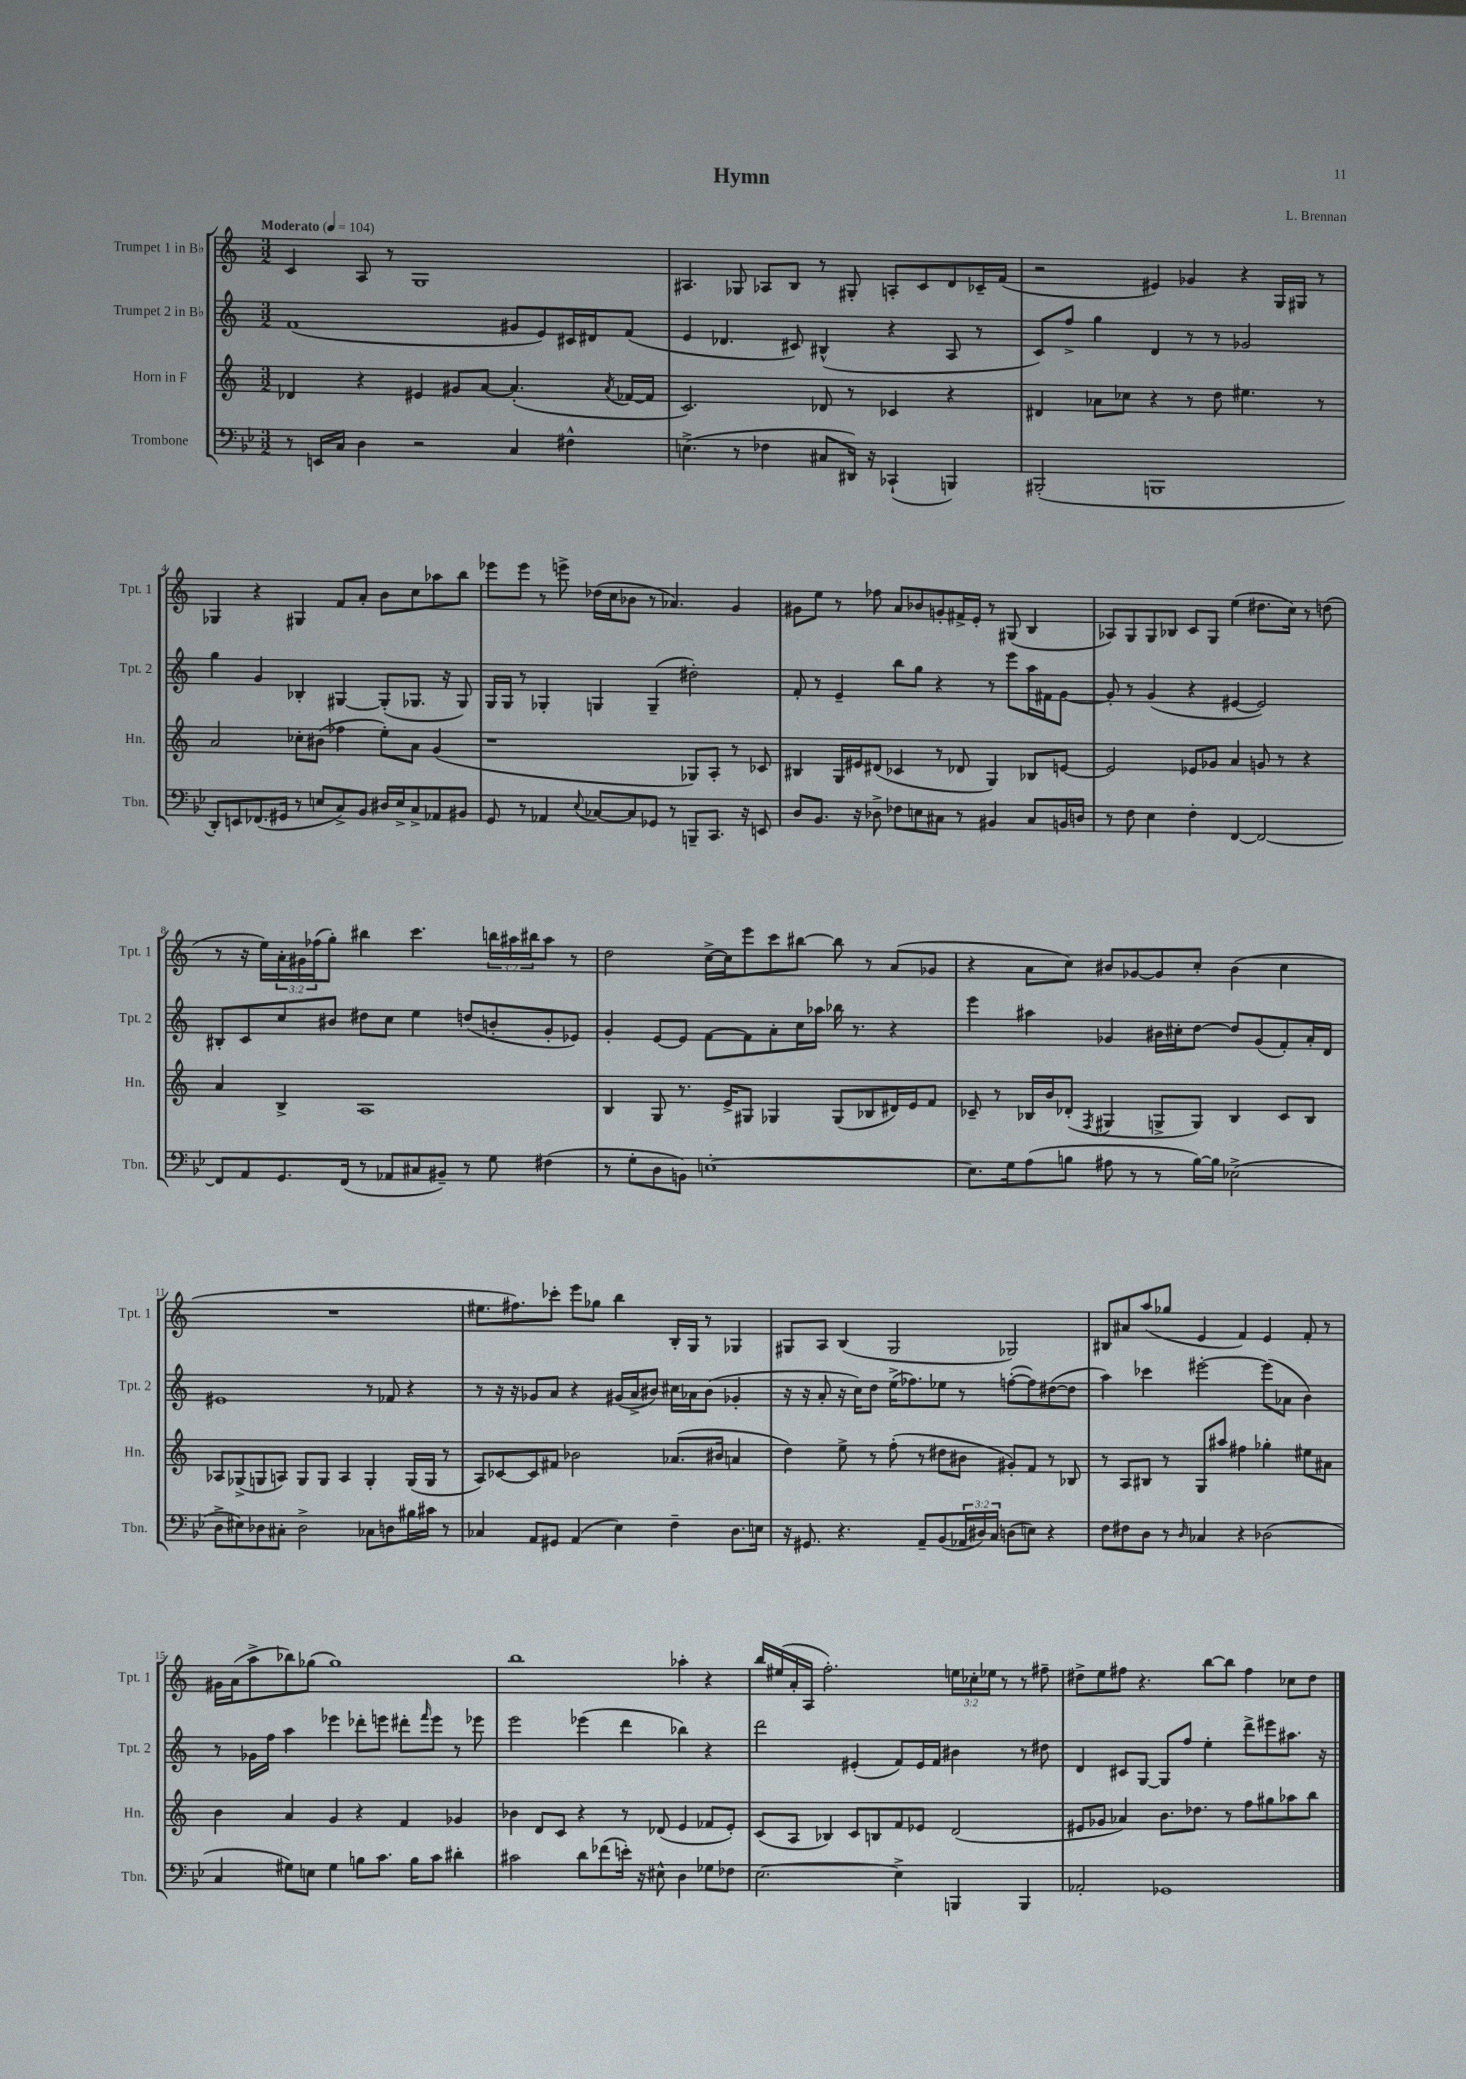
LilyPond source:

\header { title = "Hymn" composer = "L. Brennan" }
<<
\new StaffGroup <<
\new Staff = "s0" \with { instrumentName = "Trumpet 1 in Bb" shortInstrumentName = "Tpt. 1" } {
    \clef treble \key c \major \numericTimeSignature \time 3/2 \override Staff.TupletNumber.text = #tuplet-number::calc-fraction-text \tempo "Moderato" 4 = 104
    c'4 a8 r8 g1 |
    ais4. ges8 aes8 b8 r8 gis8-. a8-. c'8 d'8 ces'16-- f'16( |
    r2 eis'4) ges'4 r4 g16 gis16 r8 |
    ges4 r4 gis4 f'8 a'8-. b'8 c''8 aes''8 b''8 |
    ees'''8 ees'''8 r8 e'''8-> des''16( c''16 bes'8 r8 aes'4.) g'4 |
    gis'8 e''8 r8 fes''8 a'8 bes'8 g'8-. fis'16-> e'16-. r8 gis8( b4 |
    aes8) g8 g8 bes8 c'8 g8 e''4( dis''8. c''16) r8 d''8( |
    r8 r16 e''16) \tuplet 3/2 { a'16-. gis'16 fes''16( } g''8-.) bis''4 c'''4. \tuplet 3/2 { b''16 ais''16 bis''16 } ais''8 r8 |
    d''2 c''16~-> c''16 e'''8 c'''8 bis''8~ bis''8 r8 a'8( ges'8 |
    r4 a'8 c''8) bis'8 ges'8~ ges'8 c''8-. bis'4( c''4 |
    R1. |
    eis''8. fis''8.) ces'''8-. e'''8 ges''8 b''4 b16-. g16 r8 ges4 |
    gis8 a8 b4( gis2 ges2) |
    bis8 ais'8 a''8( ges''8 e'4 f'4) e'4 f'8-. r8 |
    gis'16 a'16( a''8-> bes''8) ges''8( ges''1) |
    b''1 aes''4-. r4 |
    b''16 eis''16( a'16-. a16 f''2.-.) \tuplet 3/2 { e''16 ces''16-. ees''16 } r8 r8 fis''8-- |
    dis''8-> e''8 fis''8 r4. b''8~ b''8 fis''4 ces''8 dis''8 \bar "|." |
}
\new Staff = "s1" \with { instrumentName = "Trumpet 2 in Bb" shortInstrumentName = "Tpt. 2" } {
    \clef treble \key c \major \numericTimeSignature \time 3/2
    f'1( gis'8 e'8) cis'16 dis'16 f'8( |
    e'4 des'4. cis'8) bis4-^( r4 a8 r8 |
    c'8) f''8-> g''4 d'4 r8 r8 ges'2 |
    g''4 g'4 bes4-. gis4~ gis8-.( ges8. r16 ges8) |
    g16 g16 r8 ges4-. g4 g4--( dis''2-.) |
    f'8-. r8 e'4-- b''8 g''8 r4 r8 e'''8 a''16 fis'16 g'8~ |
    g'8-. r8 g'4( r4 eis'4~ eis'2) |
    bis8-. c'8 c''8 bis'8 dis''8 c''8 e''4 d''8( b'8-. g'8-. ees'8) |
    g'4-. e'8~ e'8 f'8~ f'8 a'8-. c''16 aes''16 bes''16 r8. r4 |
    e'''4 ais''4 ges'4 bis'16 cis''16-. d''8~ d''8 ges'8( f'8-.) a'16-. d'16 |
    eis'1 r8 fes'8 r4 |
    r8 r16 r16 ges'8 a'8 r4 gis'16( a'16-> bis'8) cis''16 aes'16 bis'8( ges'4-. |
    r16 r16 a'8-. r16 c''16) d''8 e''16->( fes''8.) ees''8 r8 f''8~-.( f''8) dis''8~( dis''8 |
    a''4) ces'''4 eis'''2~-. eis'''8( aes'8 b'4) |
    r8 ges'16 f''16 a''4 ees'''4 des'''8-. e'''8 dis'''8-. \grace { f'''16 } e'''8 r8 ees'''8 |
    e'''2 ees'''4( d'''4 bes''4) r4 |
    d'''2 eis'4-.( f'8) eis'16 f'16 bis'4 r8 dis''8 |
    d'4 cis'8 g8~ g8 f''8 e''4-. d'''8-> eis'''8 ais''8. r16 \bar "|." |
}
\new Staff = "s2" \with { instrumentName = "Horn in F" shortInstrumentName = "Hn." } {
    \clef treble \key c \major \numericTimeSignature \time 3/2
    des'4 r4 eis'4 gis'8 a'8~ a'4.-.( \acciaccatura { a'8 } fes'16~ fes'16 |
    c'2.) des'8 r8 ces'4 r4 |
    dis'4 aes'8 ces''8 r4 r8 d''8 eis''4. r8 |
    a'2 ces''8-. bis'8( fes''4 e''8-.) a'8 g'4( |
    r1 ges8) a8-. r8 ces'8 |
    bis4 g16 eis'16 dis'8( ces'4 r8 des'8 g4) bes8 e'8~ |
    e'2 ees'8 ges'8 a'4 g'8 r8 r4 |
    a'4 b4-> a1 |
    b4 g8 r8. e'16-> gis8 ges4 ges8( bes8 dis'16) e'16 f'8 |
    ces'8-- r8 bes16 b'16 des'8-.( \acciaccatura { f8 } gis4 g8-> g8) bes4 ces'8 bes8 |
    aes8 ges8->( g8 a8) g8 g8 a4 g4-. g16( g16 r8 |
    a8) ces'8~ ces'8 fis'8 bes'2 aes'8.( bis'16 a'4 |
    d''4) e''8-> r8 f''8-.( r8 dis''8 bis'8 gis'8-.) f'8 r8 bes8 |
    r8 a8 bis8 r8 g8 ais''8 fis''4 ges''4-. eis''8 ais'8 |
    b'4 a'4 g'4 r4 f'4 ges'4 |
    bes'4 d'8 c'8 r4 r8 des'8( e'4 fes'8 e'8-.) |
    c'8( a8 bes4) c'8 b8 f'8 ees'8 d'2( |
    eis'8 ges'8 aes'4) b'8. des''8. r8 f''8 gis''8 aes''8 b''8 \bar "|." |
}
\new Staff = "s3" \with { instrumentName = "Trombone" shortInstrumentName = "Tbn." } {
    \clef bass \key bes \major \numericTimeSignature \time 3/2 \override Staff.TupletNumber.text = #tuplet-number::calc-fraction-text
    r8 e,16 c16 d4 r2 c4 fis4-^ |
    e4.->( r8 fes4 cis8 dis,16) r16 ces,4-!( b,,4) |
    bis,,2-.( b,,1 |
    d,8-.) e,8 fes,8.( gis,16 r8 e8 c8->) bes,8 dis16 e16-> c8-> aes,8 bis,8 |
    g,8 r8 aes,4 \appoggiatura { ees8 } ces8~ ces8 ges,8 r8 b,,8-- c,8. r16 e,8 |
    d8 bes,8. r16 des8-> fes8 e8 cis8 r8 bis,4 cis8 b,16 d16 |
    r8 f8 ees4 f4-. f,4~ f,2~ |
    f,8 a,8 g,8. f,16( r8 aes,8 cis8 bis,8--) r8 g8 fis4( |
    r8 g8-. d8 b,8) e1~-. |
    e8. g16 a8( b8 ais8 r8 r8 b16~) b16 ees2->( |
    d8-> eis8) des8 cis8-. des2-> ces8 d8 bis16 cis'16 r8 |
    ces4 a,8 gis,8 a,4( ees4) f4-- d8. e16 |
    r16 gis,8. r4. a,8-- bes,8( \tuplet 3/2 { aes,16 dis16) c16 } d8( e8) r4 |
    f8 fis8 d8 r8 \grace { d16 } ces4 r4 des2( |
    c4 gis8) e8 gis4 b8 c'8. b16 c'8 dis'4-. |
    cis'2 d'8 fes'8( e'16-.) r16 eis8-^ d4 ges8 fes8 |
    ees2.~ ees4-> b,,4 b,,4 |
    aes,2-. ges,1 \bar "|." |
}
>>
>>
